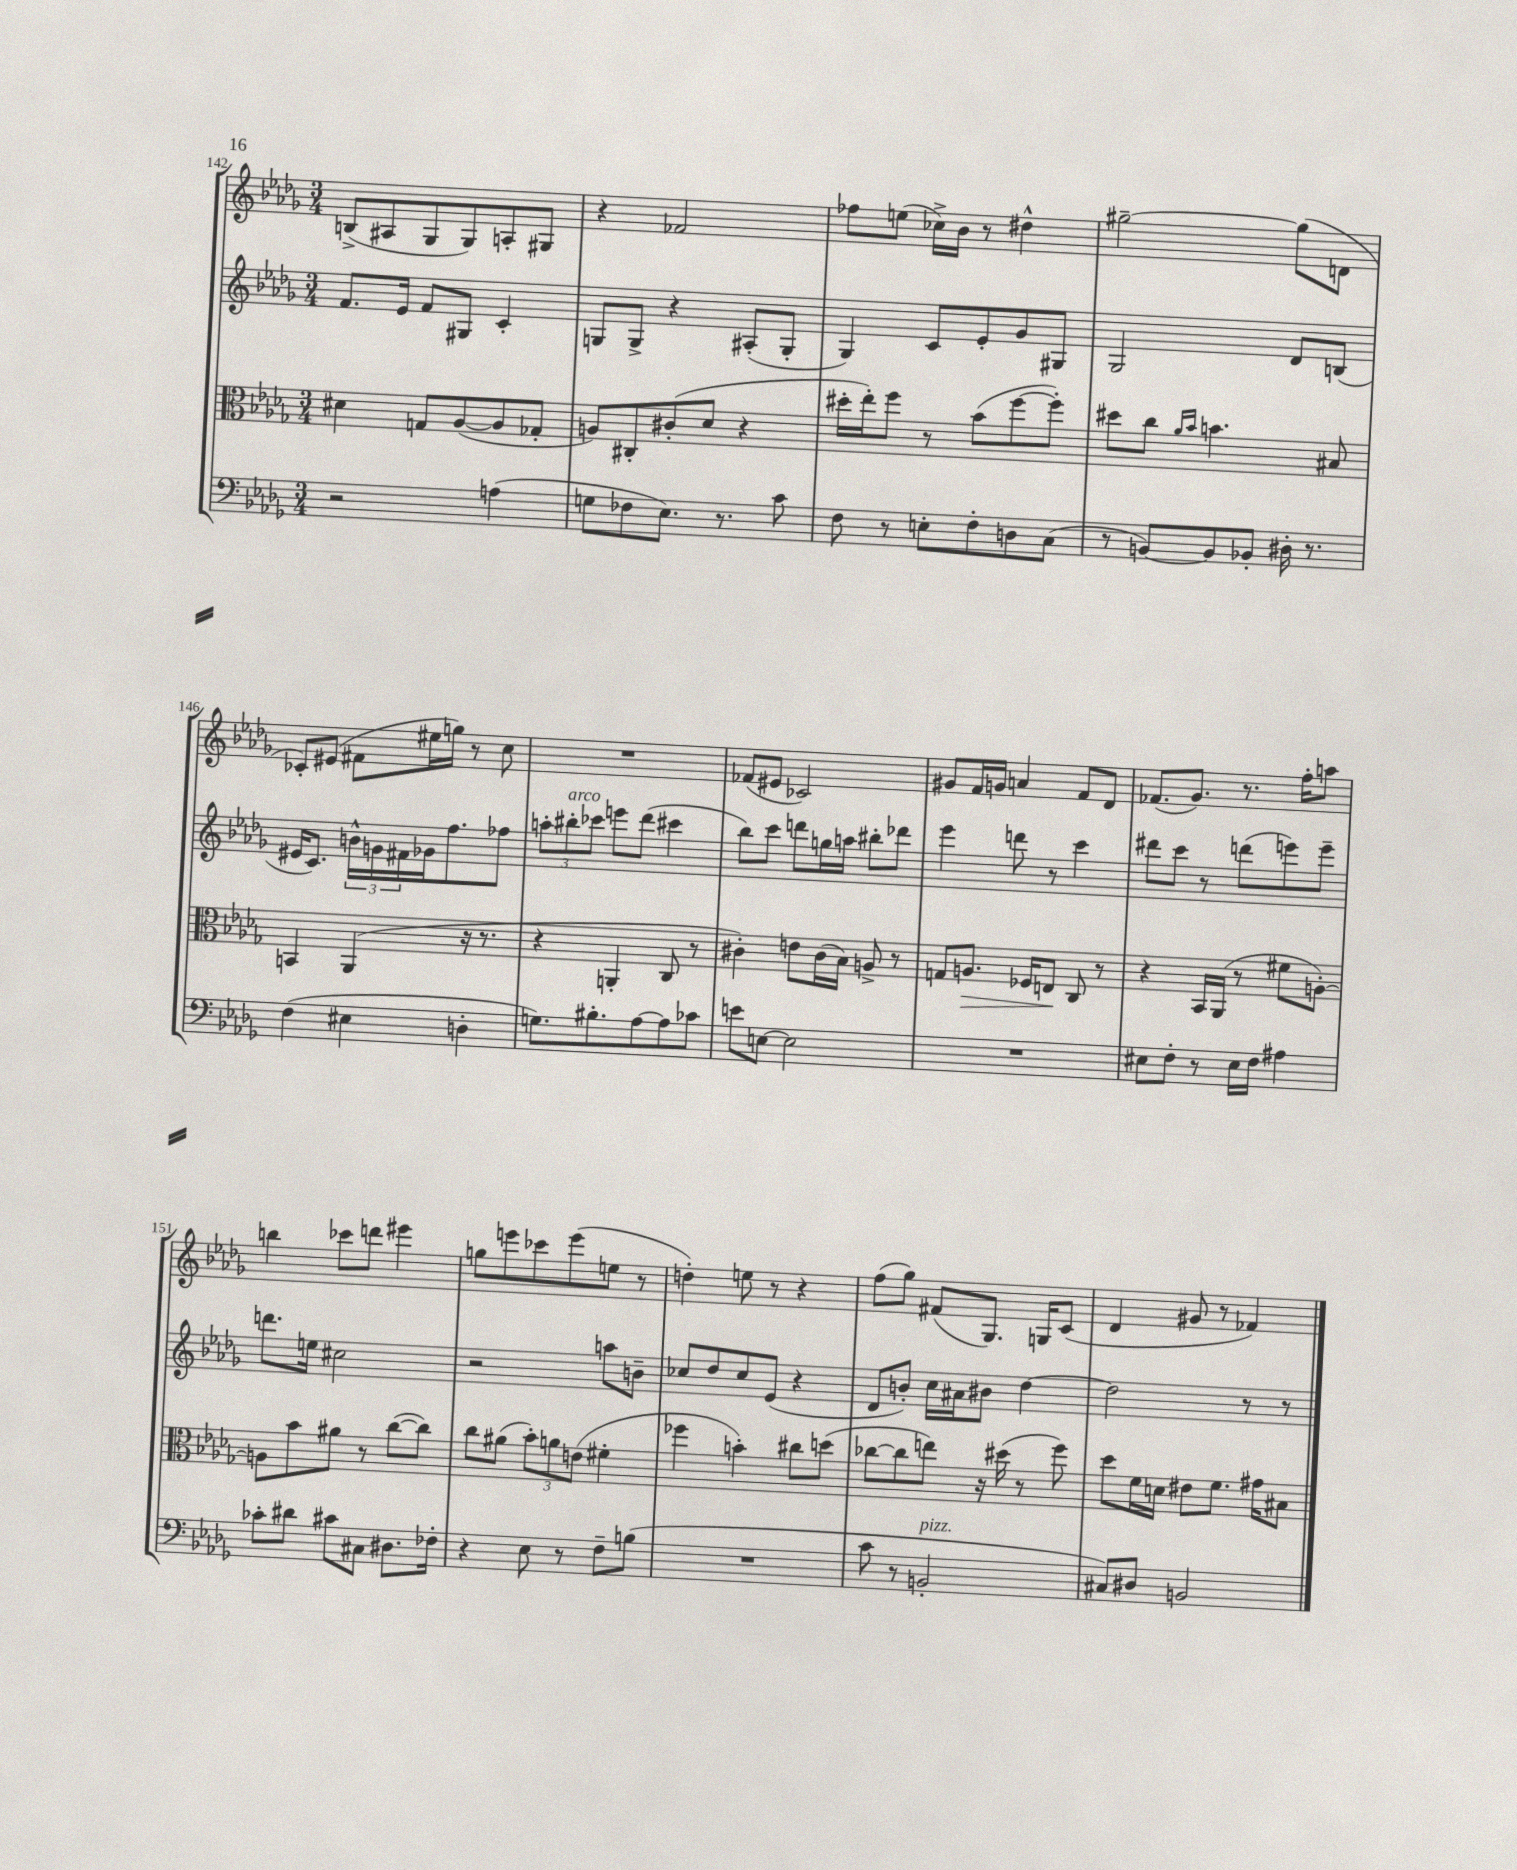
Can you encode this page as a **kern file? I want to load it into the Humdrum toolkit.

**kern	**kern	**kern	**kern
*staff4	*staff3	*staff2	*staff1
*clefF4	*clefC3	*clefG2	*clefG2
*k[b-e-a-d-g-]	*k[b-e-a-d-g-]	*k[b-e-a-d-g-]	*k[b-e-a-d-g-]
*M3/4	*M3/4	*M3/4	*M3/4
2r	4d#\	8.f/L	(8B^/L
.	.	.	8A#/
.	.	16e-/Jk	.
.	8G/L	8f/L	8G-/
.	([8A-/	8G#/J	8G-/)
(4A\	8A-/]	4c'/	8A'/
.	8G-'/J	.	8G#/J
=	=	=	=
8G\L	8A/L)	8G/L	4r
8F-\	8C#'/	8G^/J	.
8.E-\J)	(8c#'/	4r	2f-/
.	8d-/J	.	.
8.r	.	.	.
.	4r	(8A#'/L	.
8c\	.	8G'/J	.
=	=	=	=
8F\	16dd#'\LL	4G-/)	8ff-\L
.	16ee-'\J)	.	.
8r	8ff\J	.	(8ee\J
8E'\L	8r	8c/L	16cc-^\LL)
.	.	.	16b-\JJ
8F'\	(8b-\L	8e-'/	8r
8D\	[8ff\	8g-/	4dd#^^\
(8C\J	8ff'\]J)	8G#/J	.
=	=	=	=
8r	8dd#\L	2G-/	[2gg#~\
[8BB/L)	8cc\J	.	.
.	16qqa-/LL	.	.
.	16qqb-/JJ	.	.
8BB/]	4.b\	.	.
8BB-'/J	.	.	.
16D#'\	.	8d-/L	(8gg#\]L
8.r	.	.	.
.	8B#/	(8B/J	8d\J
=	=	=	=
(4F\	4BB/	16e#/LK	8c-'/L)
.	.	8.c/J)	.
.	.	.	(8e#/J
4E#\	(4AA-/	24b^^\LL	8f#\L
.	.	24g\	.
.	.	24f#\	.
.	.	16g-\J	16ee#\L
.	.	8.ff\	16gg\JJ)
4D'\	16r	.	8r
.	8.r	.	.
.	.	8ff-\J	8cc\
=	=	=	=
8.G\L)	4r	12aa'\L	2.r
.	.	12bb#'\	.
.	.	12ccc-\J	.
8.B#'\	.	.	.
.	4AA'/	8eee\L	.
[8A-\	.	(8ddd-\J	.
8A-\]	8C/	4ccc#\	.
8c-\J	8r	.	.
=	=	=	=
8e\L	4c#'\)	8bb-\L)	(8f-/L
[8E\J	.	8ccc\J	8e#/J
2E\]	8e\L	8ddd\L	2c-/)
.	(16c#\L	16gg\L	.
.	16B-\JJ)	16aa\JJ	.
.	8A^/	8bb#'\L	.
.	8r	8ddd-\J	.
=	=	=	=
2.r	8G/L	4eee-\	8g#/L
.	8.A/J	.	16f/L
.	.	.	16g/JJ
.	.	8ddd\	4a/
.	16F-/LK	.	.
.	8E/J	8r	.
.	8C/	4ccc\	8f/L
.	8r	.	8d-/J
=	=	=	=
8E#\L	4r	8ddd#\L	(8.f-/L
8F'\J	.	8ccc\J	.
.	.	.	8.g-/J)
8r	16BB-/LL	8r	.
.	(16AA-/JJ	.	.
16E#\LL	8r	(8ddd\L	8.r
16F\JJ	.	.	.
4A#\	8f#\L	8eee\)	.
.	.	.	16ff'\LK
.	[8A'\J)	8eee~\J	8aa\J
=	=	=	=
8c-'\L	8A\]L	8.ddd\L	4bb\
8d#\J	8b-\	.	.
.	.	16ee\Jk	.
8c#\L	8a#\J	2cc#\	8ccc-\L
8C#\J	8r	.	8ddd\J
8.D#\L	([8cc\L	.	4eee#\
.	8cc\]J)	.	.
16F-'\Jk	.	.	.
=	=	=	=
4r	8cc\L	2r	8gg\L
.	(8a#\J	.	8eee\
8E-\	12b-'\L)	.	8ccc-\
.	12a\	.	.
8r	.	.	(8eee\
.	(12e\J	.	.
8F~\L	4f#'\	8aa\L	8ee\J
(8B\J	.	8b~\J	8r
=	=	=	=
2.r	4ff-\	8cc-/L	4dd'\)
.	.	8dd-/	.
.	4b'\)	8cc-/	8ee\
.	.	(8e-/J	8r
.	8cc#\L	4r	4r
.	(8dd\J	.	.
=	=	=	=
8c\	[8cc-\L	8d-/L	(8ff\L
8r	8cc-\]	8b'/J)	8gg-\J)
2BB'/	8ee\J)	16cc\LL	(8f#/L
.	.	16a#\J	.
.	16r	8b#\J	8.G-/J)
.	(16dd#\	.	.
.	8r	[4dd-\	.
.	.	.	16G/LK
.	8ff\)	.	(8c/J
=	=	=	=
8C#/L)	8dd-\L	2dd-\]	4d-/
8D#/J	16f\L	.	.
.	16d\JJ	.	.
2BB/	8e#\L	.	8g#/
.	8.f\J	.	8r
.	.	8r	4f-/)
.	16g#\LK	.	.
.	8B#\J	8r	.
==	==	==	==
*-	*-	*-	*-
